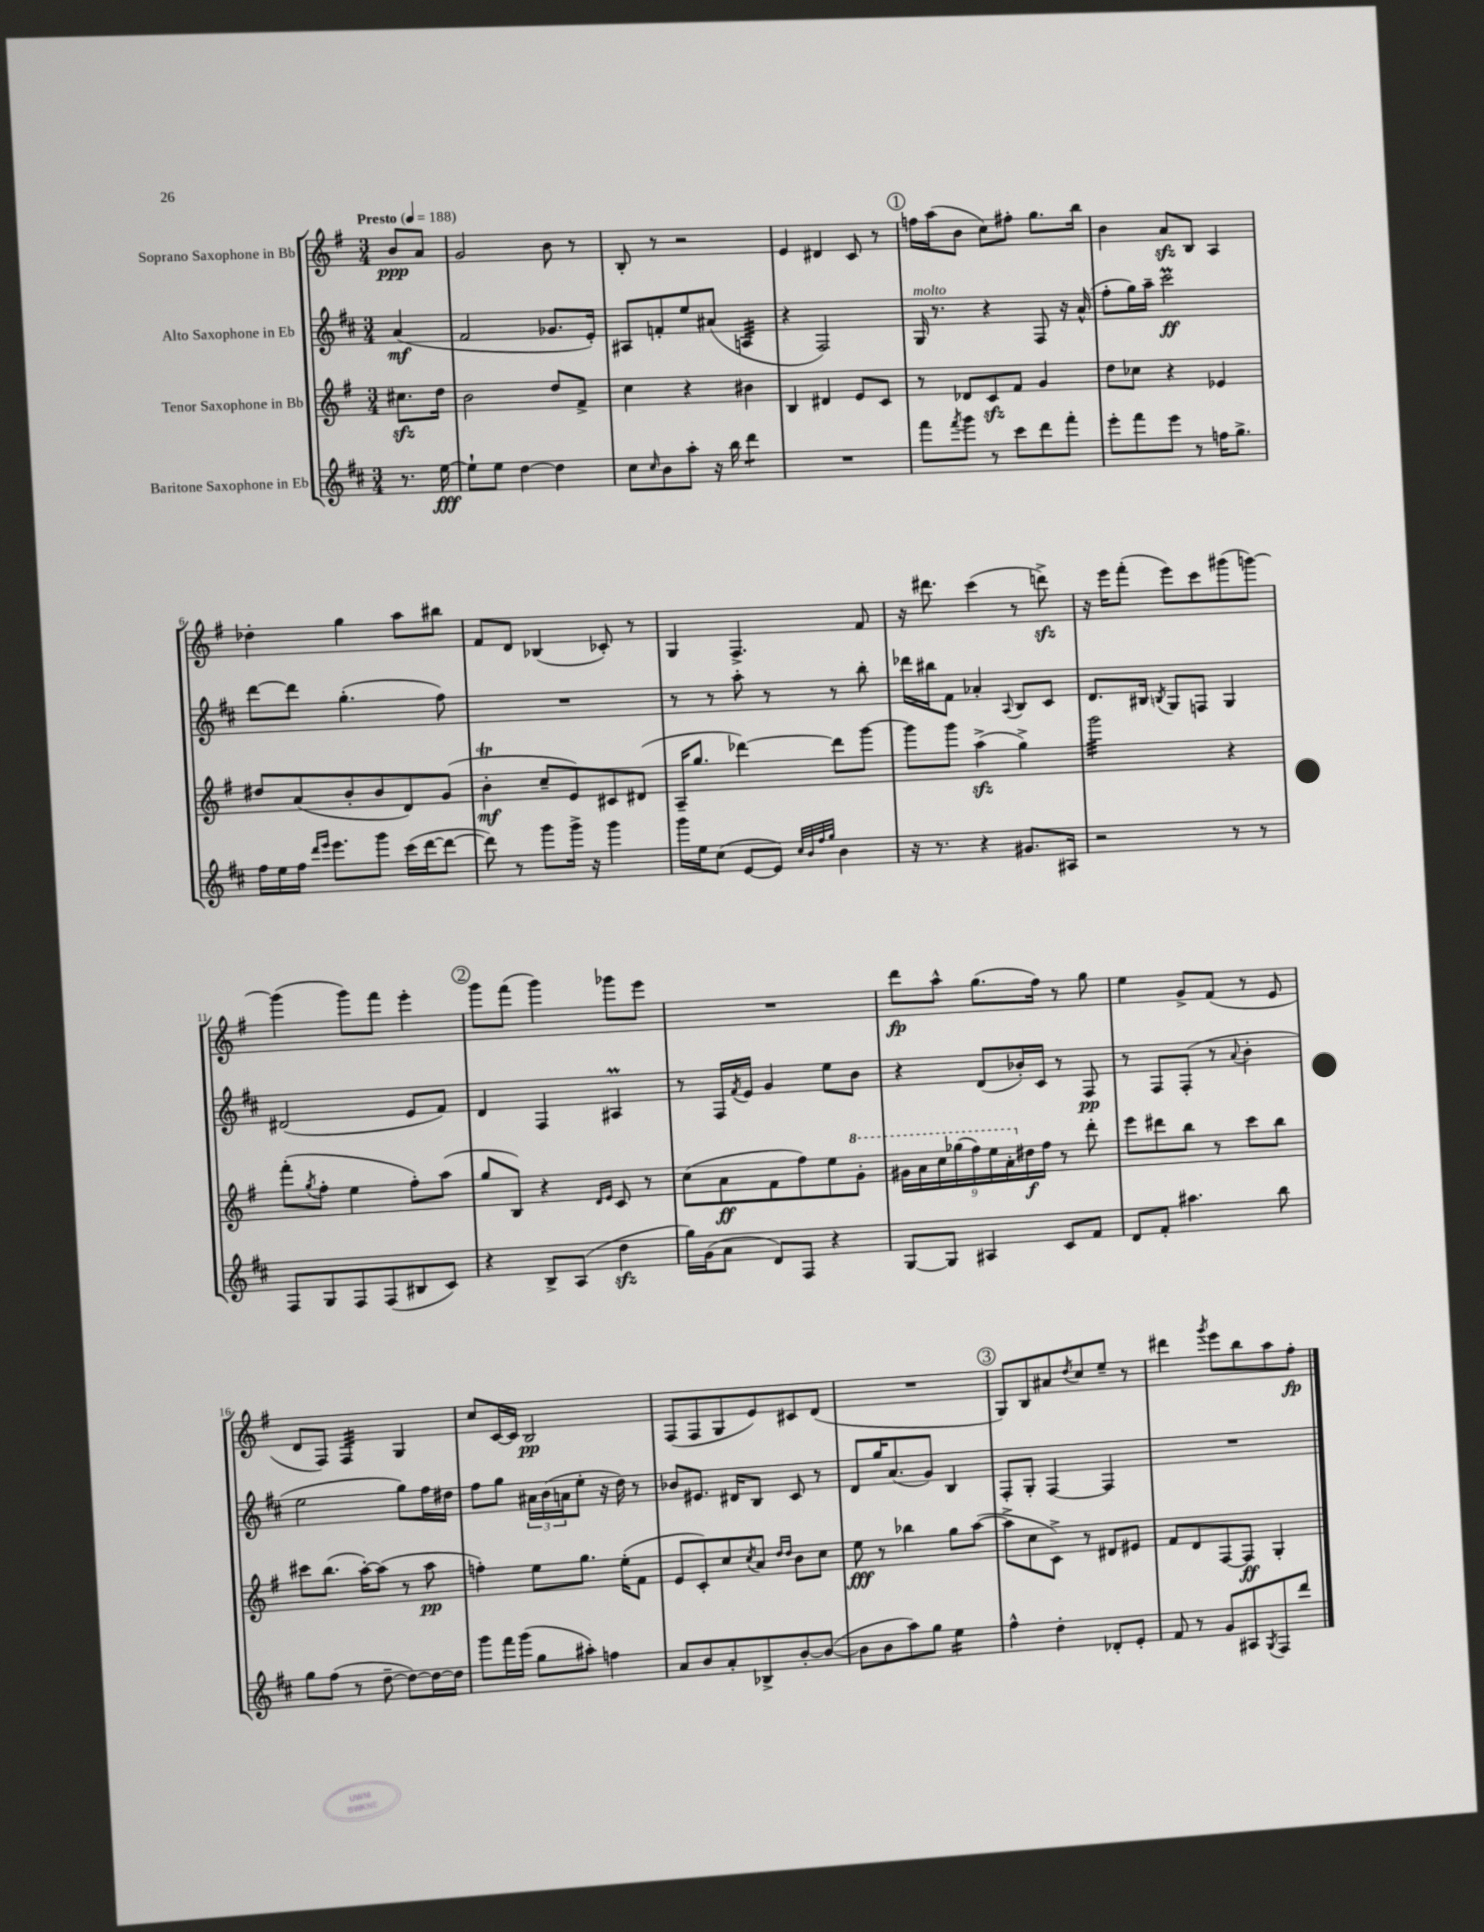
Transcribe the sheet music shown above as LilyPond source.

<<
\new StaffGroup <<
\new Staff = "s0" \with { instrumentName = "Soprano Saxophone in Bb" } {
    \clef treble \key g \major \numericTimeSignature \time 3/4 \partial 4 \tempo "Presto" 4 = 188
    b'8\ppp a'8 |
    g'2 b'8 r8 |
    b8-. r8 r2 |
    e'4 dis'4 c'8 r8 |
    \mark \markup { \circle "1" } f''16 a''16( b'8 c''8) fis''8-. g''8. b''16 |
    b'4 a'8\sfz b8 a4 |
    des''4-. g''4 a''8 bis''8 |
    fis'8 d'8 bes4( ces'8-.) r8 |
    g4 fis4.-> fis'8 |
    r16 dis'''8. c'''4( r8 d'''8->\sfz) |
    r16 e'''16 fis'''8-.( e'''8) c'''8 gis'''8( g'''8~) |
    g'''4( g'''8) fis'''8 e'''4-. |
    \mark \markup { \circle "2" } g'''8 fis'''8( g'''4) ges'''8 e'''8 |
    R2. |
    d'''8\fp a''8-^ g''8.( fis''16) r8 g''8 |
    e''4 g'8-> fis'8( r8 e'8 |
    d'8 fis8) fis4:32 g4 |
    c''8 c'16~ c'16 b2\pp |
    fis8( fis8 g8 e'8) cis'8 d'8( |
    R2. |
    \mark \markup { \circle "3" } g8) b8 ais'8 \acciaccatura { d''8 } c''8 e''8-- r8 |
    dis'''4 \acciaccatura { g'''8 } e'''8 b''8 a''8 fis''8-.\fp \bar "|." |
}
\new Staff = "s1" \with { instrumentName = "Alto Saxophone in Eb" } {
    \clef treble \key d \major \numericTimeSignature \time 3/4 \partial 4
    a'4\mf( |
    fis'2 ges'8. e'16-.) |
    ais8 f'8-. e''8 ais'8( a4:32 |
    r4 fis2) |
    \mark \markup { \circle "1" } g16^\markup { \italic "molto" } r8. r4 fis8 r16 a'16-^( |
    fis''8-. g''16) a''16-- cis'''2\prall\ff |
    d'''8~ d'''8 g''4.-.( fis''8) |
    R2. |
    r8 r8 a''8-. r8 r8 b''8-. |
    des'''16 bis''16 fis'8 aes'4-. \appoggiatura { a8 } b8 cis'8 |
    d'8. bis16 \acciaccatura { b8 } g8 f8 g4 |
    dis'2( e'8 fis'8) |
    \mark \markup { \circle "2" } d'4 fis4 ais4\prall |
    r8 fis16 \acciaccatura { fis'8 } e'16 g'4 e''8 b'8 |
    r4 d'8( bes'16-.) cis'16 r8 fis8\pp |
    r8 fis8 fis8-.( r8 \appoggiatura { a'8 } b'4-. |
    e''2 g''8) fis''16 dis''16 |
    fis''8 g''8 \tuplet 3/2 { ais'16 b'16( a'16 } e''8-. r16 d''16) r8 |
    bes'8 eis'8. dis'16 b8 cis'8 r8 |
    d'8 g''16 a'8.( g'8) b4 |
    \mark \markup { \circle "3" } fis8-. g8-. fis4~ fis4 |
    R2. \bar "|." |
}
\new Staff = "s2" \with { instrumentName = "Tenor Saxophone in Bb" } {
    \clef treble \key g \major \numericTimeSignature \time 3/4 \partial 4
    cis''8.\sfz d''16 |
    b'2 d''8 fis'8-> |
    c''4 r4 bis'4 |
    b4 dis'4 e'8 c'8 |
    \mark \markup { \circle "1" } r8 des'8 c'8\sfz fis'8 g'4 |
    d''8 ces''8 r4 ees'4 |
    dis''8 a'8( b'8-. b'8 d'8) g'8( |
    b'4-.\trill\mf c''8-- e'8) cis'8 dis'8( |
    a16-- g''8. des'''4~) des'''8 g'''8~ |
    g'''8 g'''8 a''4->\sfz( g''4->) |
    g'''2:32 r4 |
    fis'''8-.( \acciaccatura { g''8 } fis''8-. e''4 fis''8-.) a''8( |
    \mark \markup { \circle "2" } g''8 b8) r4 \grace { d'16 e'16 } c'8 r8 |
    c''8( a'8\ff fis'8 fis''8) e''8 \ottava #1 g''8-. |
    \tuplet 9/8 { gis''16 a''16 c'''16 ges'''16( fis'''16) e'''16 a''16-. \ottava #0 dis''16\f fis''16 } r8 d'''8-. |
    e'''8 dis'''8 b''8 r8 c'''8 b''8 |
    cis'''8 b''8.( a''16~-.) a''8( r8 a''8\pp |
    f''4-.) e''8 g''8. e''16-.( fis'8 |
    e'8 c'8-.) c''8 \acciaccatura { c''8 } a'8 \grace { d''16 d''16 } b'8 c''8 |
    e''8\fff r8 bes''4 g''8 a''8~( |
    \mark \markup { \circle "3" } a''8-> c''8 c'8->) r8 dis'8 eis'8 |
    fis'8 d'8 fis8~ fis8\ff g4-. \bar "|." |
}
\new Staff = "s3" \with { instrumentName = "Baritone Saxophone in Eb" } {
    \clef treble \key d \major \numericTimeSignature \time 3/4 \partial 4
    r8. e''16~\fff |
    e''8-! e''8 d''4~ d''4 |
    cis''8 \grace { cis''16 } b'8 a''8-. r16 b''16 d'''4:8 |
    R2. |
    \mark \markup { \circle "1" } fis'''8 \acciaccatura { fis'''8 } g'''8 r8 cis'''8 d'''8 fis'''8-. |
    e'''8-. fis'''8 e'''8 r8 f''16 g''8.-> |
    fis''16 e''16 fis''16 \grace { d'''16 e'''16 } e'''8. g'''8 cis'''16( d'''16~ d'''8~ |
    d'''8) r8 g'''8 g'''16-> r16 g'''4 |
    g'''16 e''16 cis''8( e'8~ e'8) \grace { cis''32 b'32 fis''32 g''32 } b'4 |
    r16 r8. r4 gis'8. ais16 |
    r2 r8 r8 |
    fis8 g8 fis8 fis8( bis8 cis'8) |
    \mark \markup { \circle "2" } r4 b8-> a8( d''4\sfz |
    g''16) g'16( a'8 d'8) fis8 r4 |
    g8~ g8 ais4 cis'8 fis'8 |
    d'8 fis'8-. ais''4. b''8 |
    g''8 fis''8( r8 d''8~-- d''8~) d''16~ d''16 |
    g'''8 fis'''16 g'''16( g''8 ais''8-.) f''4 |
    a'8 b'8 a'8-. bes8-> b'8~-. b'8~( |
    b'8 b'8 a''8) g''8 e''4:16 |
    \mark \markup { \circle "3" } fis''4-^ d''4-. des'8-. e'8-. |
    fis'8 r8 g'8 ais8 \acciaccatura { g8 } fis8 d'''8 \bar "|." |
}
>>
>>
